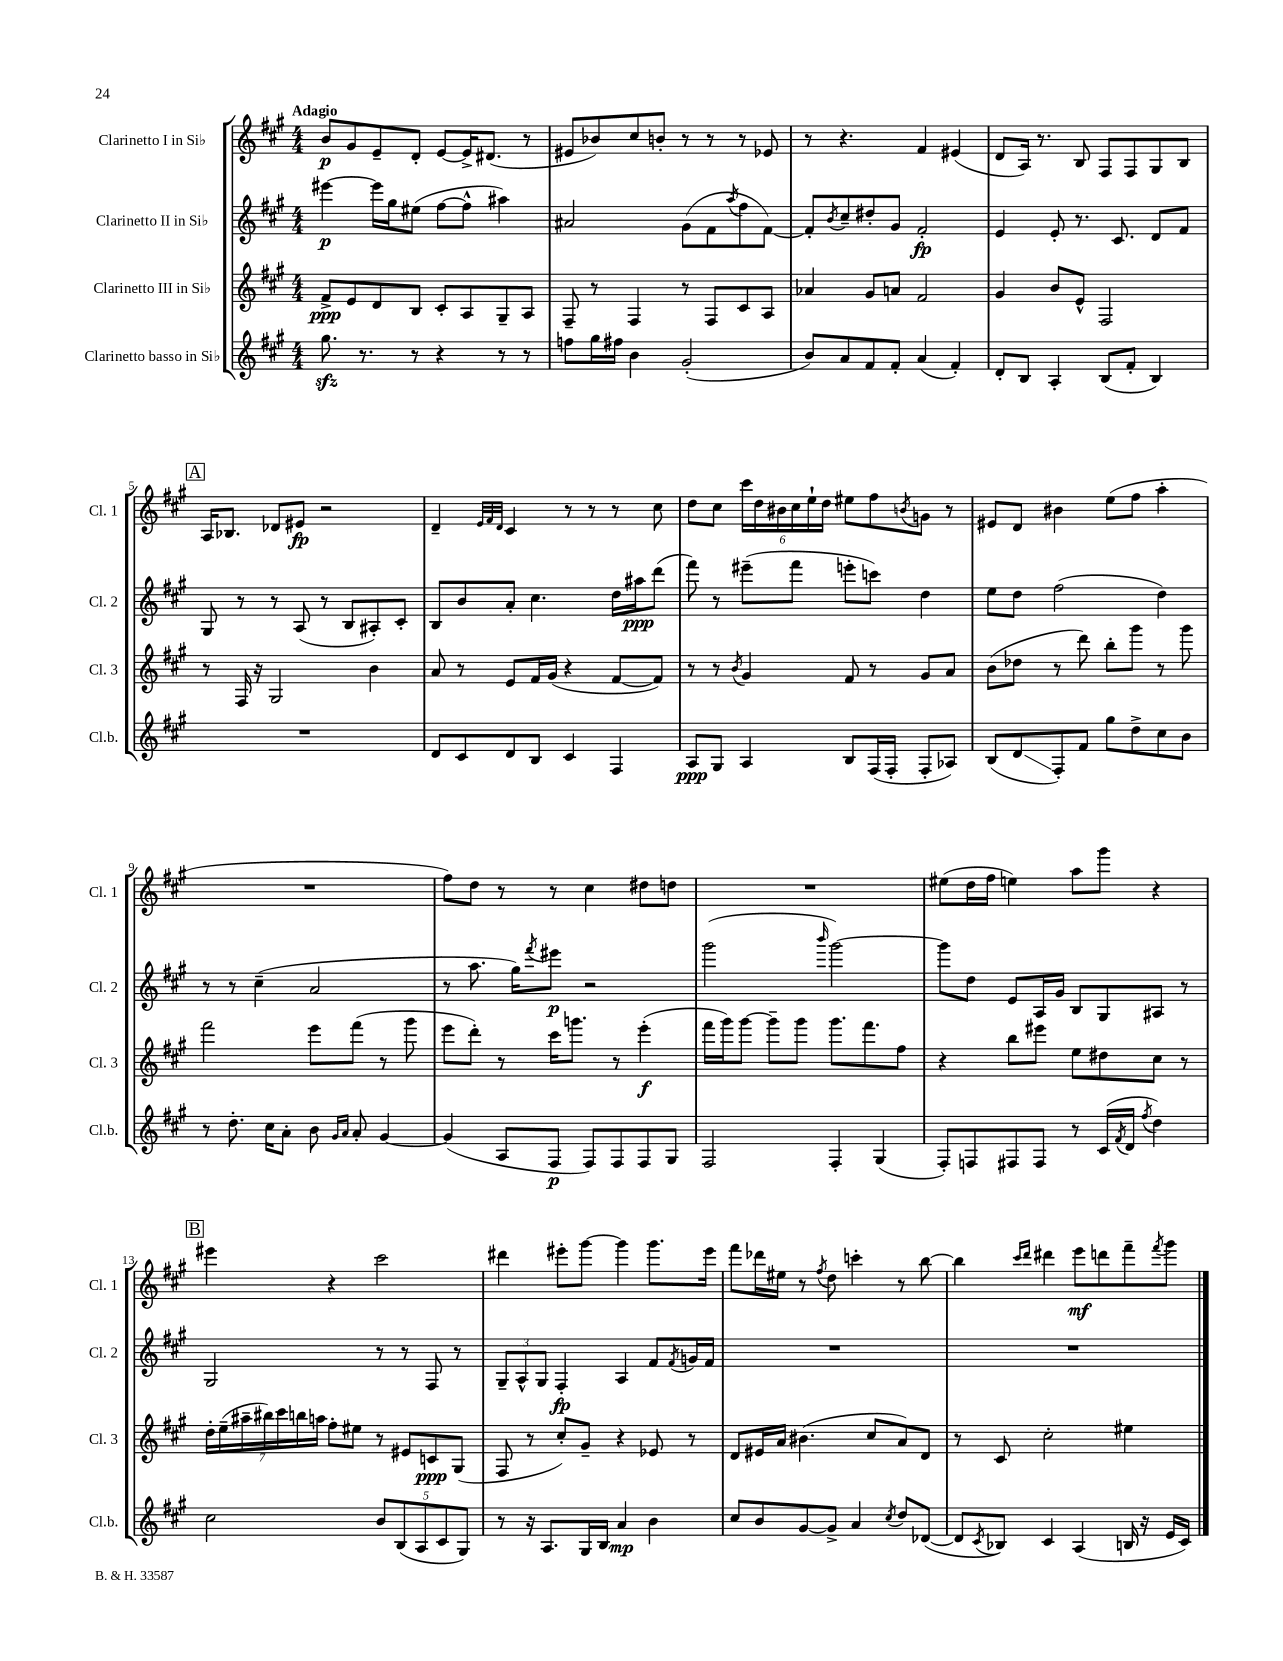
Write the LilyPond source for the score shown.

<<
\new StaffGroup <<
\new Staff = "s0" \with { instrumentName = "Clarinetto I in Sib" shortInstrumentName = "Cl. 1" } {
    \clef treble \key a \major \numericTimeSignature \time 4/4 \tempo "Adagio"
    b'8\p gis'8 e'8-- d'8-. e'8~ e'16-> dis'8.( r8 |
    eis'8 bes'8) cis''8 b'8-. r8 r8 r8 ees'8 |
    r8 r4. fis'4 eis'4( |
    d'8 a16) r8. b8 fis8 fis8 gis8 b8 |
    \mark \markup { \box "A" } a16 bes8. des'8 eis'8\fp r2 |
    d'4-- \grace { e'32 fis'32 d'32 } cis'4 r8 r8 r8 cis''8 |
    d''8 cis''8 \tuplet 6/4 { cis'''16 d''16 bis'16 cis''16 e''16-! d''16 } eis''8 fis''8 \acciaccatura { b'8 } g'8 r8 |
    eis'8 d'8 bis'4 e''8( fis''8 a''4-. |
    R1 |
    fis''8) d''8 r8 r8 cis''4 dis''8 d''8 |
    R1 |
    eis''8( d''16 fis''16 e''4) a''8 gis'''8 r4 |
    \mark \markup { \box "B" } eis'''4 r4 cis'''2 |
    dis'''4 eis'''8-. gis'''8~ gis'''4 gis'''8. eis'''16 |
    fis'''8 des'''16 eis''16 r8 \acciaccatura { fis''8 } d''8 c'''4-. r8 b''8~ |
    b''4 \grace { cis'''16 d'''16 } dis'''4 e'''8\mf d'''8 fis'''8-- \acciaccatura { fis'''8 } gis'''8 \bar "|." |
}
\new Staff = "s1" \with { instrumentName = "Clarinetto II in Sib" shortInstrumentName = "Cl. 2" } {
    \clef treble \key a \major \numericTimeSignature \time 4/4
    eis'''4~\p eis'''16 gis''16 eis''8( fis''8~ fis''8-^ ais''4) |
    ais'2 gis'8( fis'8 \acciaccatura { a''8 } fis''8 fis'8~) |
    fis'8-. \acciaccatura { b'8 } cis''8-- dis''8-. gis'8 fis'2-.\fp |
    e'4 e'8-. r8. cis'8. d'8 fis'8 |
    \mark \markup { \box "A" } gis8 r8 r8 a8( r8 b8 ais8-.) cis'8-. |
    b8 b'8 a'8-. cis''4. d''16 ais''16\ppp d'''8( |
    fis'''8) r8 eis'''8--( fis'''8 e'''8-. c'''8) d''4 |
    e''8 d''8 fis''2( d''4) |
    r8 r8 cis''4--( a'2 |
    r8 a''8. gis''16) \acciaccatura { fis'''8 } eis'''8\p r2 |
    gis'''2( \grace { b'''16 } gis'''2~) |
    gis'''8 d''8 e'8 a16 gis'16 b8 gis8 ais8 r8 |
    \mark \markup { \box "B" } gis2 r8 r8 fis8 r8 |
    \tuplet 3/2 { gis8-- a8-^ gis8 } fis4-.\fp a4 fis'8 \acciaccatura { fis'8 } g'16 fis'16 |
    R1 |
    R1 \bar "|." |
}
\new Staff = "s2" \with { instrumentName = "Clarinetto III in Sib" shortInstrumentName = "Cl. 3" } {
    \clef treble \key a \major \numericTimeSignature \time 4/4
    fis'8->\ppp e'8 d'8 b8 cis'8-. a8 gis8-- a8 |
    fis8-- r8 fis4 r8 fis8 cis'8 a8 |
    aes'4 gis'8 a'8 fis'2 |
    gis'4 b'8 e'8-^ fis2 |
    \mark \markup { \box "A" } r8 fis16 r16 gis2 b'4 |
    a'8 r8 e'8 fis'16 gis'16( r4 fis'8~ fis'8) |
    r8 r8 \acciaccatura { b'8 } gis'4 fis'8 r8 gis'8 a'8 |
    b'8( des''8 r8 d'''8) b''8-. gis'''8 r8 gis'''8 |
    fis'''2 e'''8 fis'''8( r8 gis'''8 |
    e'''8 d'''8-.) r8 cis'''16 g'''8. r8 e'''4-.\f( |
    fis'''16 gis'''16) gis'''8~ gis'''8-- gis'''8 gis'''8. fis'''8. fis''8 |
    r4 b''8 eis'''8 e''8 dis''8 cis''8 r8 |
    \mark \markup { \box "B" } \tuplet 7/4 { d''16-. e''16--( ais''16-- bis''16) cis'''16 b''16 a''16 } fis''8-. eis''8 r8 eis'8 c'8\ppp gis8( |
    fis8 r8 cis''8-.) gis'8-- r4 ees'8 r8 |
    d'8 eis'16 a'16 bis'4.( cis''8 a'8) d'8 |
    r8 cis'8 cis''2-. eis''4 \bar "|." |
}
\new Staff = "s3" \with { instrumentName = "Clarinetto basso in Sib" shortInstrumentName = "Cl.b." } {
    \clef treble \key a \major \numericTimeSignature \time 4/4
    gis''8.\sfz r8. r8 r4 r8 r8 |
    f''8 gis''16 fis''16 b'4 gis'2-.( |
    b'8) a'8 fis'8 fis'8-. a'4( fis'4-.) |
    d'8-. b8 a4-. b8( fis'8-. b4) |
    \mark \markup { \box "A" } R1 |
    d'8 cis'8 d'8 b8 cis'4 fis4 |
    a8\ppp gis8 a4 b8 fis16( fis16-. fis8-. aes8) |
    b8( d'8\glissando fis8-.) fis'8 gis''8 d''8-> cis''8 b'8 |
    r8 d''8.-. cis''16 a'8-. b'8 \grace { gis'16 a'16 } a'8-. gis'4~ |
    gis'4( a8 fis8\p fis8) fis8 fis8 gis8 |
    fis2 fis4-. gis4( |
    fis8-.) f8 fis8 fis8 r8 cis'16( \acciaccatura { fis'8 } d'16 \acciaccatura { fis''8 } d''4) |
    \mark \markup { \box "B" } cis''2 \tuplet 5/4 { b'8 b8( a8 cis'8 gis8) } |
    r8 r16 a8. gis16 b16 a'4\mp b'4 |
    cis''8 b'8 gis'8~ gis'8-> a'4 \acciaccatura { cis''8 } d''8 des'8~( |
    des'8 \acciaccatura { cis'8 } bes8) cis'4 a4( b16 r16 e'16 cis'16) \bar "|." |
}
>>
>>
